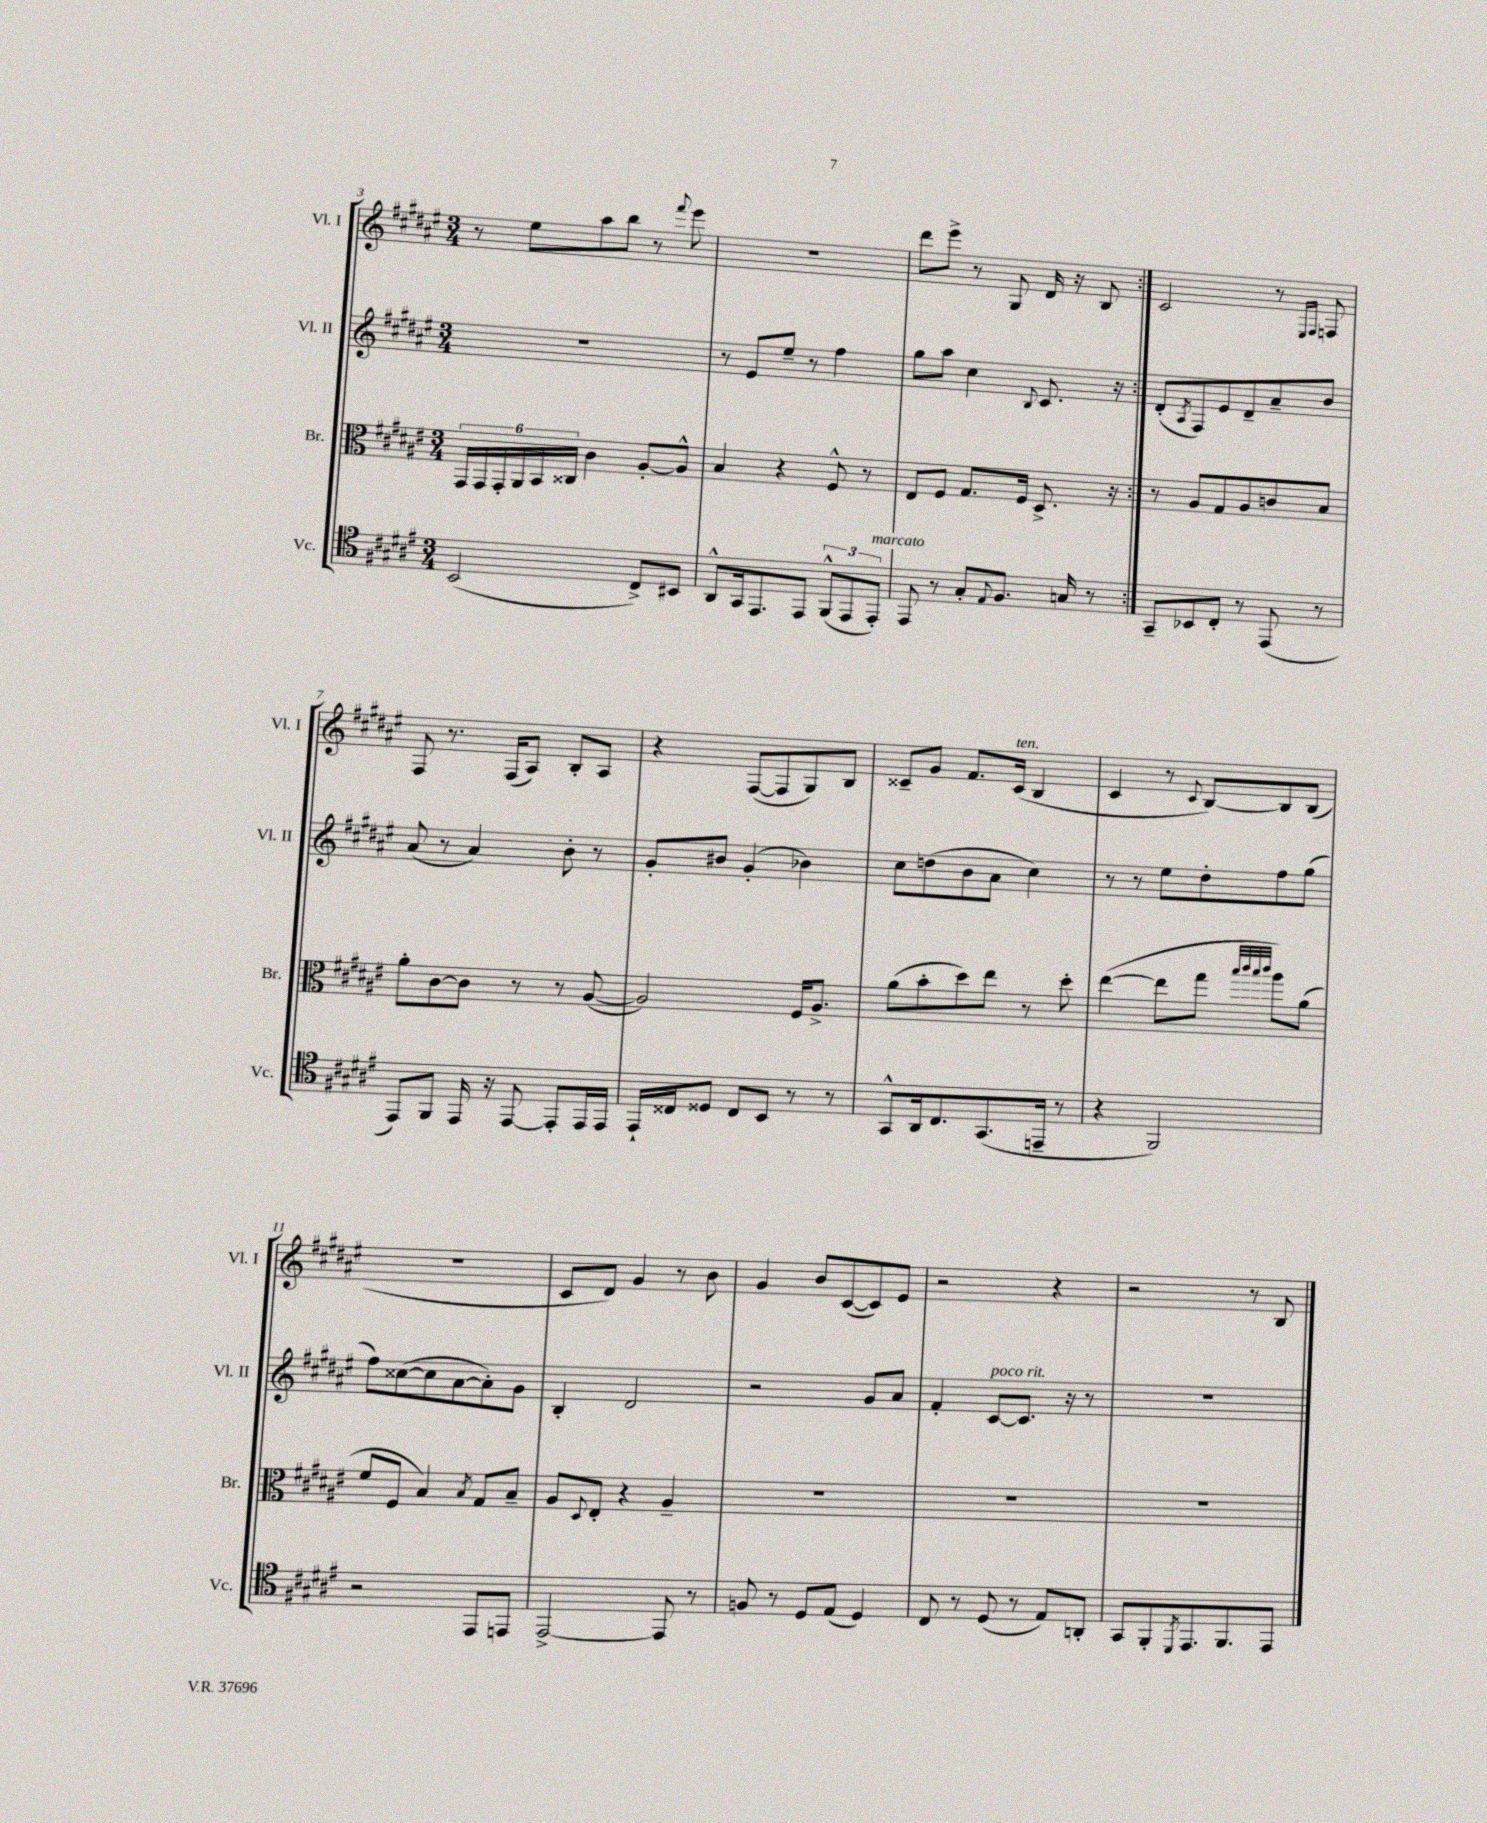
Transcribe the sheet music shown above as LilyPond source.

<<
\new StaffGroup <<
\new Staff = "s0" \with { instrumentName = "Vl. I" shortInstrumentName = "Vl. I" } {
    \clef treble \key fis \major \numericTimeSignature \time 3/4
    \repeat volta 2 { r8 eis''8 ais''8 b''8 r8 \appoggiatura { fis'''8 } eis'''8 |
    R2. |
    dis'''8 eis'''8-> r8 gis8 dis'16 r16 b8 | }
    cis'2 r8 \grace { eis16 fis16 } f8 |
    fis8 r8. fis16( ais8) b8-. ais8 |
    r4 fis8~( fis8 gis8) b8 |
    cisis'8-- gis'8 fis'8. cisis'16^\markup { \italic "ten." }( b4 |
    cis'4 r8 \appoggiatura { cis'8 } b8~) b8 b8( |
    R2. |
    cis'8 dis'8) gis'4 r8 b'8 |
    gis'4 b'8 cis'8~( cis'8) eis'8 |
    r2 r4 |
    r2 r8 b8 \bar "|." |
}
\new Staff = "s1" \with { instrumentName = "Vl. II" shortInstrumentName = "Vl. II" } {
    \clef treble \key fis \major \numericTimeSignature \time 3/4
    \repeat volta 2 { R2. |
    r8 eis'8 eis''8-- r8 fis''4 |
    gis''8 ais''8 cis''4 \appoggiatura { b8 } cis'8. r16 | }
    dis'8-.( \acciaccatura { ais8 } fis8) eis'8 dis'8-- ais'8-- b'8 |
    ais'8( r8 ais'4) b'8-. r8 |
    gis'8-. bis'8 gis'4-.( bes'4) |
    cis''8 d''8( b'8 ais'8 cis''4) |
    r8 r8 eis''8 dis''8-. fis''8 gis''8( |
    fis''8) cisis''8~( cisis''8 ais'8~ ais'8-.) gis'8 |
    b4-. dis'2 |
    r2 gis'8 ais'8 |
    fis'4-. cis'8~^\markup { \italic "poco rit." } cis'8. r16 r8 |
    R2. \bar "|." |
}
\new Staff = "s2" \with { instrumentName = "Br." shortInstrumentName = "Br." } {
    \clef alto \key fis \major \numericTimeSignature \time 3/4
    \repeat volta 2 { \tuplet 6/4 { gis,16 gis,16 gis,16-. ais,16 b,16 cisis16 } cis'4 ais8~-. ais8-^ |
    b4 r4 fis8-^ r8 |
    eis8 fis8 gis8. fis16 dis8.-> r16 | }
    r8 ais8 gis8 ais8 c'8 b8 |
    ais'8-. cis'8~ cis'8 r8 r8 ais8~( |
    ais2) fis16 ais8.-> |
    ais'8( b'8-. dis''8) eis''8 r8 dis''8-. |
    eis''4~( eis''8 gis''8 \grace { b''32 cis'''32 b''32 cis'''32 } ais''8) ais'8( |
    fis'8 fis8 b4) \acciaccatura { b8 } gis8 b8-- |
    ais8 \appoggiatura { dis8 } eis8-. r4 ais4-- |
    R2. |
    R2. |
    R2. \bar "|." |
}
\new Staff = "s3" \with { instrumentName = "Vc." shortInstrumentName = "Vc." } {
    \clef tenor \key fis \major \numericTimeSignature \time 3/4
    \repeat volta 2 { b,2( cis8->) bis,8 |
    ais,8-^ gis,16 eis,8. eis,8 \tuplet 3/2 { fis,8-^( eis,8 eis,8-.^\markup { \italic "marcato" }) } |
    eis,8 r8 gis8-. \appoggiatura { eis8 } fis8. g16 r8 | }
    gis,8-- bes,8 cis8-. r8 eis,8( r8 |
    eis,8) fis,8 eis,16 r16 eis,8~ eis,8-. eis,16 eis,16 |
    eis,16-! cisis16 disis8 cisis8 b,8 r8 r8 |
    gis,8-^ ais,16 cis8. gis,8.( e,16-- r8 |
    r4 fis,2) |
    r2 eis,8 e,8 |
    eis,2~-> eis,8 r8 |
    f8 r8 dis8 eis8( dis4) |
    cis8 r8 dis8( r8 eis8) a,8-. |
    gis,8 fis,8-. \acciaccatura { dis,8 } eis,8. fis,8. eis,8 \bar "|." |
}
>>
>>
\layout { \context { \Score currentBarNumber = #3 } }
